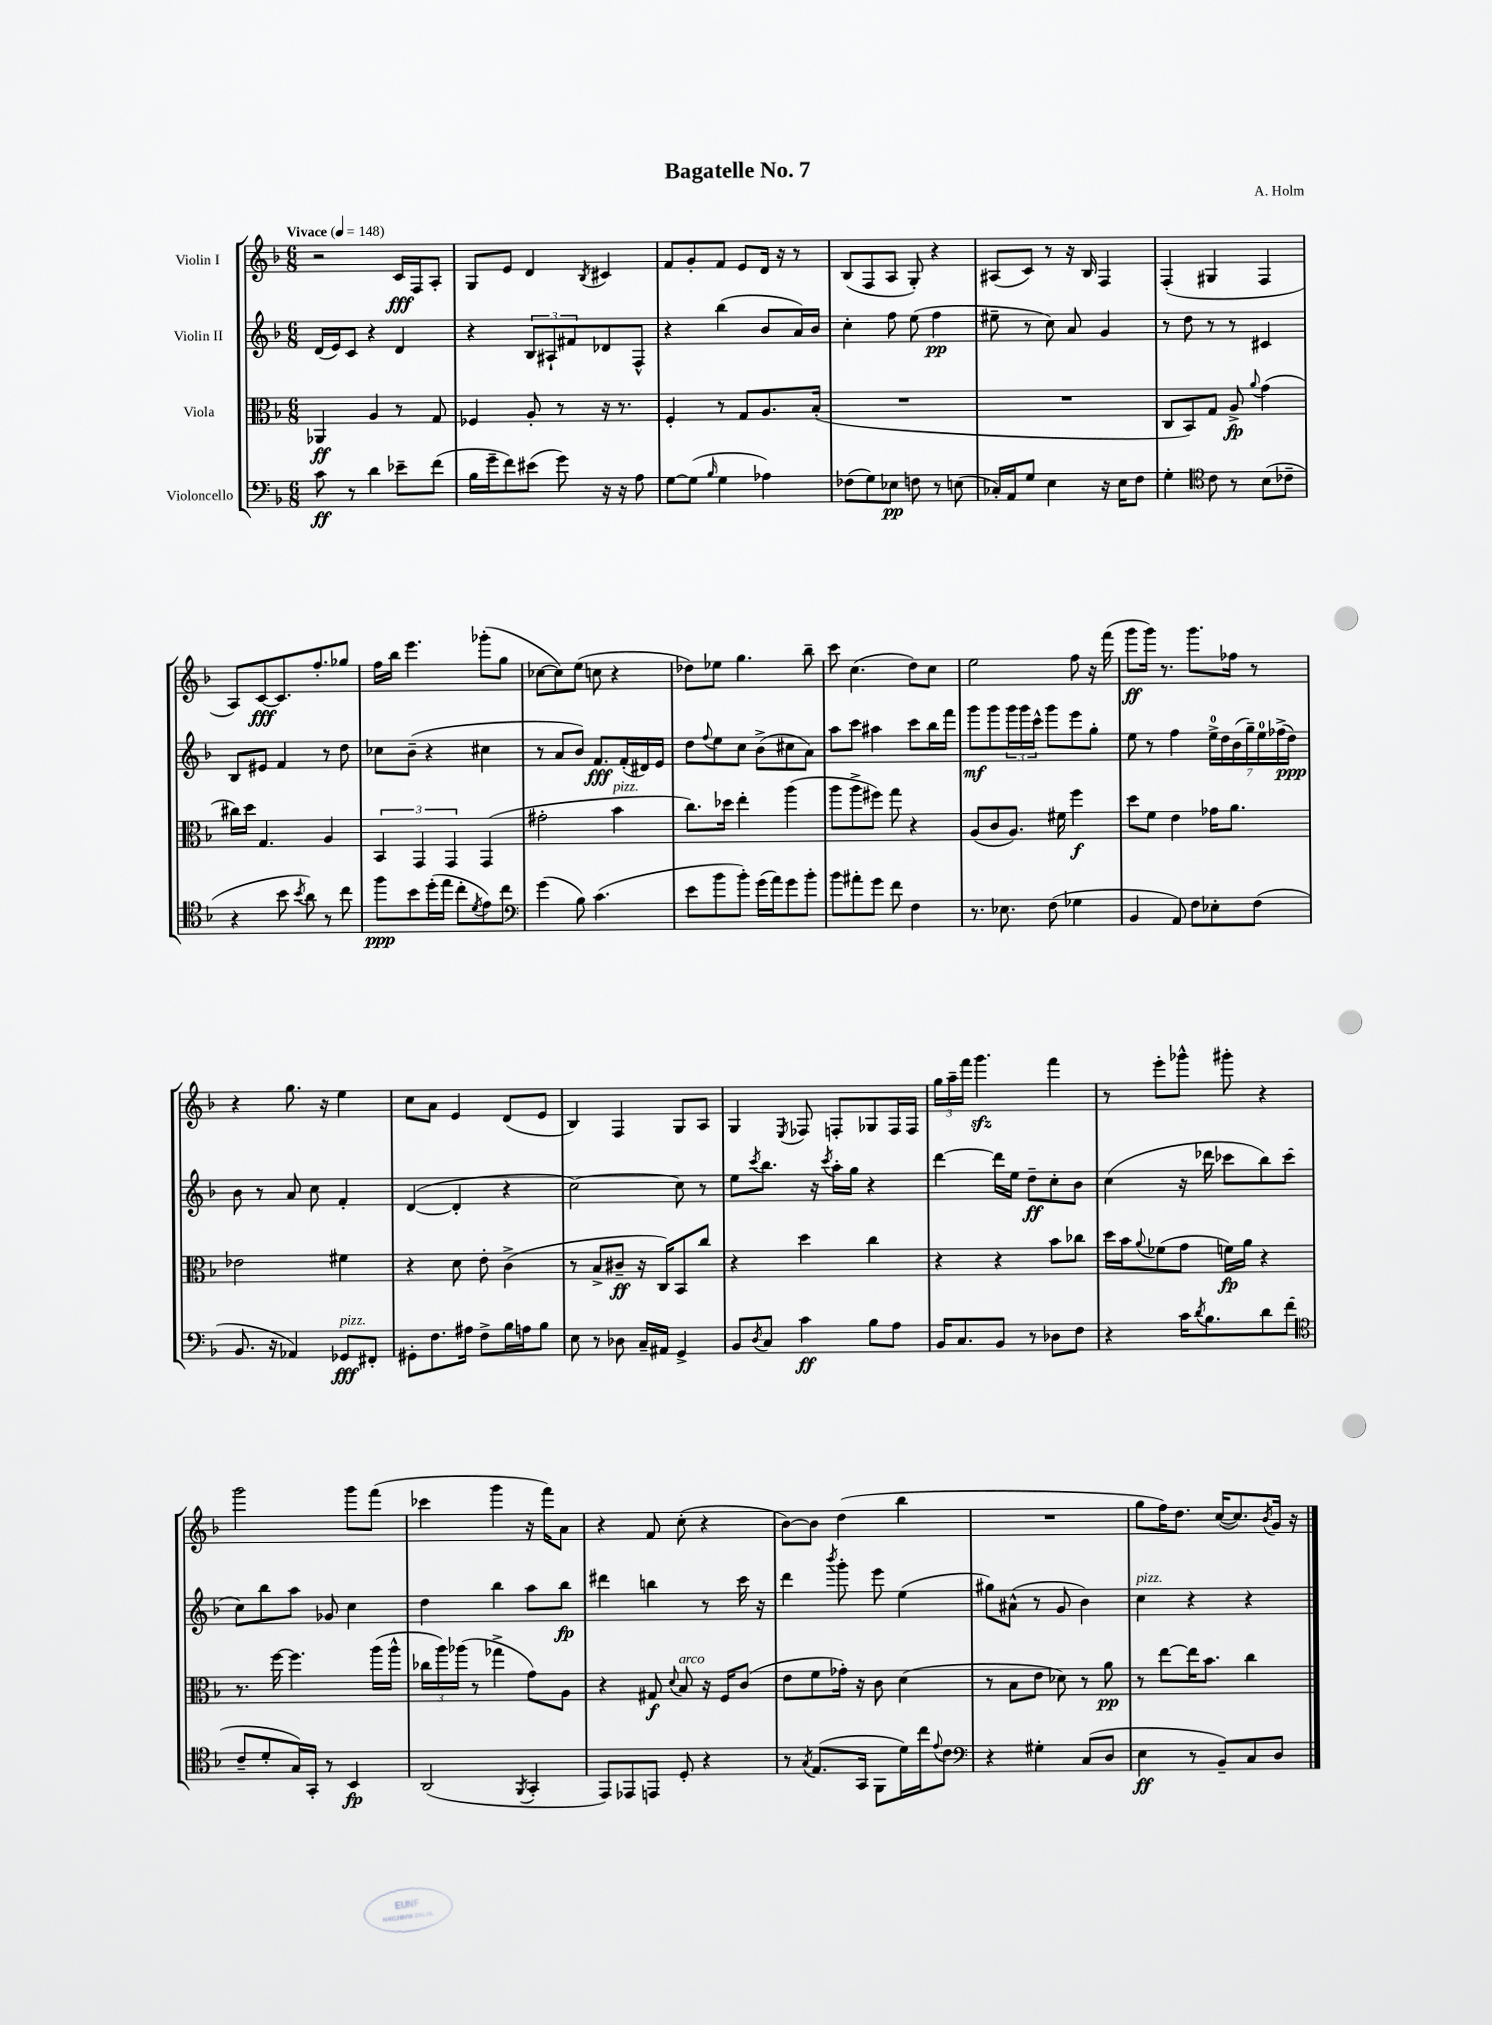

**kern	**dynam	**kern	**dynam	**kern	**dynam	**kern	**dynam
*part4	*part4	*part3	*part3	*part2	*part2	*part1	*part1
*staff4	*staff4	*staff3	*staff3	*staff2	*staff2	*staff1	*staff1
*I"Violoncello	*	*I"Viola	*	*I"Violin II	*	*I"Violin I	*
*clefF4	*	*clefC3	*	*clefG2	*	*clefG2	*
*k[b-]	*	*k[b-]	*	*k[b-]	*	*k[b-]	*
*M6/8	*	*M6/8	*	*M6/8	*	*M6/8	*
*MM148	*	*MM148	*	*MM148	*	*MM148	*
=1	=1	=1	=1	=1	=1	=1	=1
!	!	!	!	!	!	!LO:TX:a:B:t=Vivace	!
8c\	ff	4AA-X/	ff	(16d/LL	.	2r	.
.	.	.	.	16e/J)	.	.	.
8r	.	.	.	8c/J	.	.	.
4d\	.	4A/	.	4r	.	.	.
8e-X~\L	.	8r	.	4d/	.	16c/LL	fff
.	.	.	.	.	.	16F/J	.
(8f\J	.	8G/	.	.	.	8A'/J	.
=2	=2	=2	=2	=2	=2	=2	=2
16B-\LL	.	4F-X/	.	4r	.	8G/L	.
16g~\J	.	.	.	.	.	.	.
8f\)	.	.	.	.	.	8e/J	.
(8e#X\J	.	8A'/	.	12B-/L	.	4d/	.
.	.	.	.	12A#X`/	.	.	.
8g\)	.	8r	.	.	.	.	.
.	.	.	.	12f#X/	.	.	.
.	.	.	.	.	.	8qB-/	.
16r	.	16r	.	8d-X/	.	4c#X/	.
16r	.	8.r	.	.	.	.	.
8A\	.	.	.	8F^^/J	.	.	.
=3	=3	=3	=3	=3	=3	=3	=3
[8G\L	.	4F'/	.	4r	.	8f/L	.
(8G\J]	.	.	.	.	.	8g'/	.
16qqB-/	.	.	.	.	.	.	.
4G\	.	8r	.	(4bb-\	.	8f/J	.
.	.	8G/L	.	.	.	8e/L	.
4A-X\)	.	8.A/	.	8b-/L	.	16d/Jk	.
.	.	.	.	.	.	16r	.
.	.	.	.	16a/L)	.	8r	.
.	.	(16B-'/Jk	.	16b-/JJ	.	.	.
=4	=4	=4	=4	=4	=4	=4	=4
(8F-X\L	.	2.r	.	4cc'\	.	(8B-/L	.
8G\)	.	.	.	.	.	8F/	.
8E-X\J	pp	.	.	8ff\	.	8A/J	.
8Fn\	.	.	.	(8ee\	.	8G'/)	.
8r	.	.	.	4ff\	pp	4r	.
(8En\	.	.	.	.	.	.	.
=5	=5	=5	=5	=5	=5	=5	=5
16C-X'/LL)	.	2.r	.	8ee#X~\	.	(8A#X/L	.
16AA/J	.	.	.	.	.	.	.
8G/J	.	.	.	8r	.	8c/J)	.
4E\	.	.	.	8cc\)	.	8r	.
.	.	.	.	8a/	.	16r	.
.	.	.	.	.	.	16B-/	.
16r	.	.	.	4g/	.	4F/	.
16E\KL	.	.	.	.	.	.	.
8F\J	.	.	.	.	.	.	.
=6	=6	=6	=6	=6	=6	=6	=6
4G'\	.	8C/L	.	8r	.	(4F'/	.
.	.	8BB-/)	.	8dd\	.	.	.
*clefC4	*	*	*	*	*	*	*
8c\	.	8G/J	.	8r	.	4G#X/	.
8r	.	8A^/	fp	8r	.	.	.
.	.	8qqa/	.	.	.	.	.
(8B-\L	.	(4g\	.	4c#X/	.	4F/	.
8c-X~\J	.	.	.	.	.	.	.
!!LO:LB:g=z
=7	=7	=7	=7	=7	=7	=7	=7
4r	.	16cc#X\LL)	.	8B-/L	.	8A/L)	.
.	.	16dd\JJ	.	.	.	.	.
.	.	4.G/	.	8e#X/J	.	[8c/	fff
8b-\	.	.	.	4f/	.	8.c/]	.
8qb-/	.	.	.	.	.	.	.
8a\)	.	.	.	.	.	.	.
.	.	.	.	.	.	8.ff'/	.
8r	.	4A/	.	8r	.	.	.
8cc\	.	.	.	8dd\	.	8gg-X/J	.
=8	=8	=8	=8	=8	=8	=8	=8
8ff\L	ppp	6BB-/	.	8cc-X\L	.	16ff\LL	.
.	.	.	.	.	.	16bb-\JJ	.
8b-\	.	.	.	(8b-~\J	.	4.eee\	.
.	.	6GG/	.	.	.	.	.
(16dd'\L	.	.	.	4r	.	.	.
16ee\JJ	.	.	.	.	.	.	.
.	.	6GG/	.	.	.	.	.
8cc'\L	.	.	.	.	.	.	.
8qd/	.	.	.	.	.	.	.
8e\)	.	(4GG/	.	4cc#X\	.	(8ggg-X'\L	.
8cc\J	.	.	.	.	.	8gg\J	.
=9	=9	=9	=9	=9	=9	=9	=9
*clefF4	*	*	*	*	*	*	*
(4g\	.	2g#X'\	.	8r	.	[8cc-X\L	.
.	.	.	.	8a/L	.	8cc-\])	.
8B-\)	.	.	.	8b-/J)	.	(8ee\J	.
(4.c\	.	.	.	8.f/L	fff	8ccn\	.
!	!	!LO:TX:a:i:t=pizz.	!	!	!	!	!
.	.	4b-\	.	.	.	4r	.
.	.	.	.	(16f'/L	.	.	.
.	.	.	.	16d#X/)	.	.	.
.	.	.	.	16e/JJ	.	.	.
=10	=10	=10	=10	=10	=10	=10	=10
8e\L	.	8.cc\L)	.	8dd\L	.	8dd-X\L)	.
.	.	.	.	8qqff/	.	.	.
8b-\	.	.	.	8ee\	.	8ee-X\J	.
.	.	16dd-X\Jk	.	.	.	.	.
8b-'\J)	.	4ee'\	.	8cc\J	.	4.gg\	.
(16g\LL	.	.	.	(8b-^\L	.	.	.
16a\J)	.	.	.	.	.	.	.
8g\	.	(4aa\	.	8cc#X\	.	.	.
8b-'\J	.	.	.	8a\J)	.	8bb-~\	.
=11	=11	=11	=11	=11	=11	=11	=11
8b-\L	.	8aa\L	.	8aa\L	.	8ccc\	.
8a#X'\	.	8aa^\	.	8ccc\J	.	(4.cc\	.
8g\J	.	8ff#X\J)	.	4aa#X\	.	.	.
8f\	.	8gg\	.	.	.	.	.
4F\	.	4r	.	8ccc\L	.	8dd\L)	.
.	.	.	.	16bb-\L	.	8cc\J	.
.	.	.	.	16fff\JJ	.	.	.
=12	=12	=12	=12	=12	=12	=12	=12
8.r	.	(8A/L	.	8ggg\L	mf	2ee\	.
.	.	8c/	.	8ggg\	.	.	.
8.E-X\	.	.	.	.	.	.	.
.	.	8.A/J)	.	24ggg\L	.	.	.
.	.	.	.	24ggg\	.	.	.
.	.	.	.	24ccc^^\JJ	.	.	.
(8F\	.	.	.	8ggg\L	.	.	.
.	.	16f#X\	.	.	.	.	.
4G-X\	.	4ff\	f	8eee\	.	8ff\	.
.	.	.	.	8gg'\J	.	16r	.
.	.	.	.	.	.	(16fff\	.
=13	=13	=13	=13	=13	=13	=13	=13
4BB-/	.	8dd\L	.	8ee\	.	8ggg\L	ff
.	.	8f\J	.	8r	.	16ggg\Jk)	.
.	.	.	.	.	.	8.r	.
8AA/)	.	4e\	.	4ff\	.	.	.
8F\L	.	.	.	.	.	8.ggg\L	.
8E-X'\	.	16g-X\KL	.	28ee^\LL	.	.	.
.	.	.	.	28dd\	.	.	.
.	.	8.a\J	.	.	.	16ff-X\Jk	.
.	.	.	.	(28b-\	.	.	.
.	.	.	.	28gg~\)	.	.	.
(8F\J	.	.	.	.	.	8r	.
.	.	.	.	28ee\	.	.	.
.	.	.	.	(28ff-X^\	.	.	.
.	.	.	.	28dd\JJ)	ppp	.	.
!!LO:LB:g=z
=14	=14	=14	=14	=14	=14	=14	=14
8.BB-/	.	2e-X\	.	8b-\	.	4r	.
.	.	.	.	8r	.	.	.
16r	.	.	.	.	.	.	.
4AA-X/)	.	.	.	8a/	.	8.gg\	.
.	.	.	.	8cc\	.	.	.
.	.	.	.	.	.	16r	.
!LO:TX:a:i:t=pizz.	!	!	!	!	!	!	!
8GG-X/L	fff	4f#X\	.	4f'/	.	4ee\	.
8FF#X'/J	.	.	.	.	.	.	.
=15	=15	=15	=15	=15	=15	=15	=15
8GG#X'\L	.	4r	.	([4d/	.	8cc\L	.
8.F\	.	.	.	.	.	8a\J	.
.	.	8d\	.	4d'/]	.	4e/	.
16A#X\Jk	.	.	.	.	.	.	.
8F^\L	.	8e'\	.	.	.	.	.
16B-\L	.	(4c^\	.	4r	.	(8d/L	.
16An\J	.	.	.	.	.	.	.
8B-\J	.	.	.	.	.	8e/J	.
=16	=16	=16	=16	=16	=16	=16	=16
8E\	.	8r	.	[2cc\)	.	4B-/)	.
8r	.	8B-^/L	.	.	.	.	.
8D-X\	.	8c#X~/J	ff	.	.	4F/	.
16C~/LL	.	16r	.	.	.	.	.
16AA#X/JJ	.	16C/KL)	.	.	.	.	.
4GG^/	.	8BB-/	.	8cc\]	.	8G/L	.
.	.	8cc/J	.	8r	.	8A/J	.
=17	=17	=17	=17	=17	=17	=17	=17
8BB-/L	.	4r	.	8ee\L	.	4G/	.
8qD/	.	.	.	8qccc/	.	.	.
8C/J	.	.	.	8.bb-\J	.	.	.
.	.	.	.	.	.	8qE/	.
4c\	ff	4dd\	.	.	.	8F-X/	.
.	.	.	.	16r	.	.	.
.	.	.	.	8qccc/	.	.	.
.	.	.	.	16aa'\LL	.	8Fn'/L	.
.	.	.	.	16gg\JJ	.	.	.
8B-\L	.	4cc\	.	4r	.	8G-X/	.
8A\J	.	.	.	.	.	16F/L	.
.	.	.	.	.	.	16F/JJ	.
=18	=18	=18	=18	=18	=18	=18	=18
16BB-/KL	.	4r	.	[4ddd\	.	24gg\LL	.
.	.	.	.	.	.	24aa~\	.
8.C/	.	.	.	.	.	.	.
.	.	.	.	.	.	24fff\JJ	.
.	.	.	.	.	.	4.gggzz\	.
8BB-/J	.	4r	.	16ddd\LL]	.	.	.
.	.	.	.	16ee\JJ	.	.	.
8r	.	.	.	8dd~\L	ff	.	.
8D-X\L	.	8b-\L	.	8cc'\	.	4fff\	.
8F\J	.	8cc-X\J	.	8b-\J	.	.	.
=19	=19	=19	=19	=19	=19	=19	=19
4r	.	16dd\LL	.	(4cc\	.	8r	.
.	.	16b-\J	.	.	.	.	.
.	.	8qqa/	.	.	.	.	.
.	.	(8f-X\	.	.	.	8eee'\L	.
16c\KL	.	8g\J	.	16r	.	8ggg-X^^\J	.
8qd/	.	.	.	.	.	.	.
8.B-\	.	.	.	16ddd-X\	.	.	.
.	.	16fn\LL)	fp	8ccc-X\L	.	8ggg#X'\	.
.	.	16a\JJ	.	.	.	.	.
8d\	.	4r	.	8bb-\)	.	4r	.
(8f\J	.	.	.	(8ccc-\J	.	.	.
!!LO:LB:g=z
=20	=20	=20	=20	=20	=20	=20	=20
*clefC4	*	*	*	*	*	*	*
8c~/L	.	8.r	.	8cc\L)	.	2ggg\	.
8d'/	.	.	.	8bb-\	.	.	.
.	.	[16ff\	.	.	.	.	.
16G/L)	.	4.ff\]	.	8aa\J	.	.	.
16GG'/JJ	.	.	.	.	.	.	.
8r	.	.	.	8g-X/	.	.	.
4BB-/	fp	.	.	4cc\	.	8ggg\L	.
.	.	(16aa\LL	.	.	.	(8fff\J	.
.	.	16aa^^\JJ	.	.	.	.	.
=21	=21	=21	=21	=21	=21	=21	=21
(2AA/	.	24cc-X\LL	.	4dd\	.	4ccc-X\	.
.	.	24aa\)	.	.	.	.	.
.	.	(24aa-X\JJ	.	.	.	.	.
.	.	8r	.	.	.	.	.
.	.	4gg-X^\	.	4bb-\	.	4ggg\	.
8qFF/	.	.	.	.	.	.	.
4GG'/	.	8g\L)	.	8aa\L	.	16r	.
.	.	.	.	.	.	16fff\KL)	.
.	.	8A\J	.	8bb-\J	fp	8a\J	.
=22	=22	=22	=22	=22	=22	=22	=22
8EE/L)	.	4r	.	4ddd#X\	.	4r	.
8EE-X/	.	.	.	.	.	.	.
8EEn/J	.	8G#X/	f	4bbn\	.	8f/	.
.	.	8qqd/	.	.	.	.	.
!	!	!LO:TX:a:i:t=arco	!	!	!	!	!
8D'/	.	8B-/	.	.	.	(8cc'\	.
4r	.	16r	.	8r	.	4r	.
.	.	16F/KL	.	.	.	.	.
.	.	(8c/J	.	16ccc\	.	.	.
.	.	.	.	16r	.	.	.
=23	=23	=23	=23	=23	=23	=23	=23
8r	.	8e\L	.	4ddd\	.	[8b-\L)	.
8qG/	.	.	.	.	.	.	.
(8.E/L	.	8f\	.	.	.	8b-\J]	.
.	.	.	.	8qbbb-/	.	.	.
.	.	16g-X'\Jk)	.	8ggg'\	.	(4dd\	.
16GG/Jk	.	16r	.	.	.	.	.
8FF\L	.	8c\	.	8eee\	.	.	.
16d\L)	.	(4d\	.	(4ee\	.	4bb-\	.
16cc\J	.	.	.	.	.	.	.
8qqe/	.	.	.	.	.	.	.
8c\J	.	.	.	.	.	.	.
=24	=24	=24	=24	=24	=24	=24	=24
*clefF4	*	*	*	*	*	*	*
4r	.	8r	.	8gg#X\L)	.	2.r	.
.	.	8B-\L	.	(8a#X^^\J	.	.	.
4G#X'\	.	8e\J	.	8r	.	.	.
.	.	8d-X\)	.	8g/	.	.	.
(8C/L	.	8r	.	4b-\)	.	.	.
8D/J	.	8a\	pp	.	.	.	.
=25	=25	=25	=25	=25	=25	=25	=25
!	!	!	!	!LO:TX:a:i:t=pizz.	!	!	!
4E\	ff	8r	.	4cc\	.	8gg\L	.
.	.	[8ee\L	.	.	.	16ff\K)	.
.	.	.	.	.	.	8.dd\J	.
8r	.	16ee\K]	.	4r	.	.	.
.	.	8.b-\J	.	.	.	.	.
8BB-~/L)	.	.	.	.	.	([16cc/KL	.
.	.	.	.	.	.	8.cc/])	.
8C/	.	4cc\	.	4r	.	.	.
.	.	.	.	.	.	8qb-/	.
8D/J	.	.	.	.	.	16g/Jk	.
.	.	.	.	.	.	16r	.
==	==	==	==	==	==	==	==
*-	*-	*-	*-	*-	*-	*-	*-
